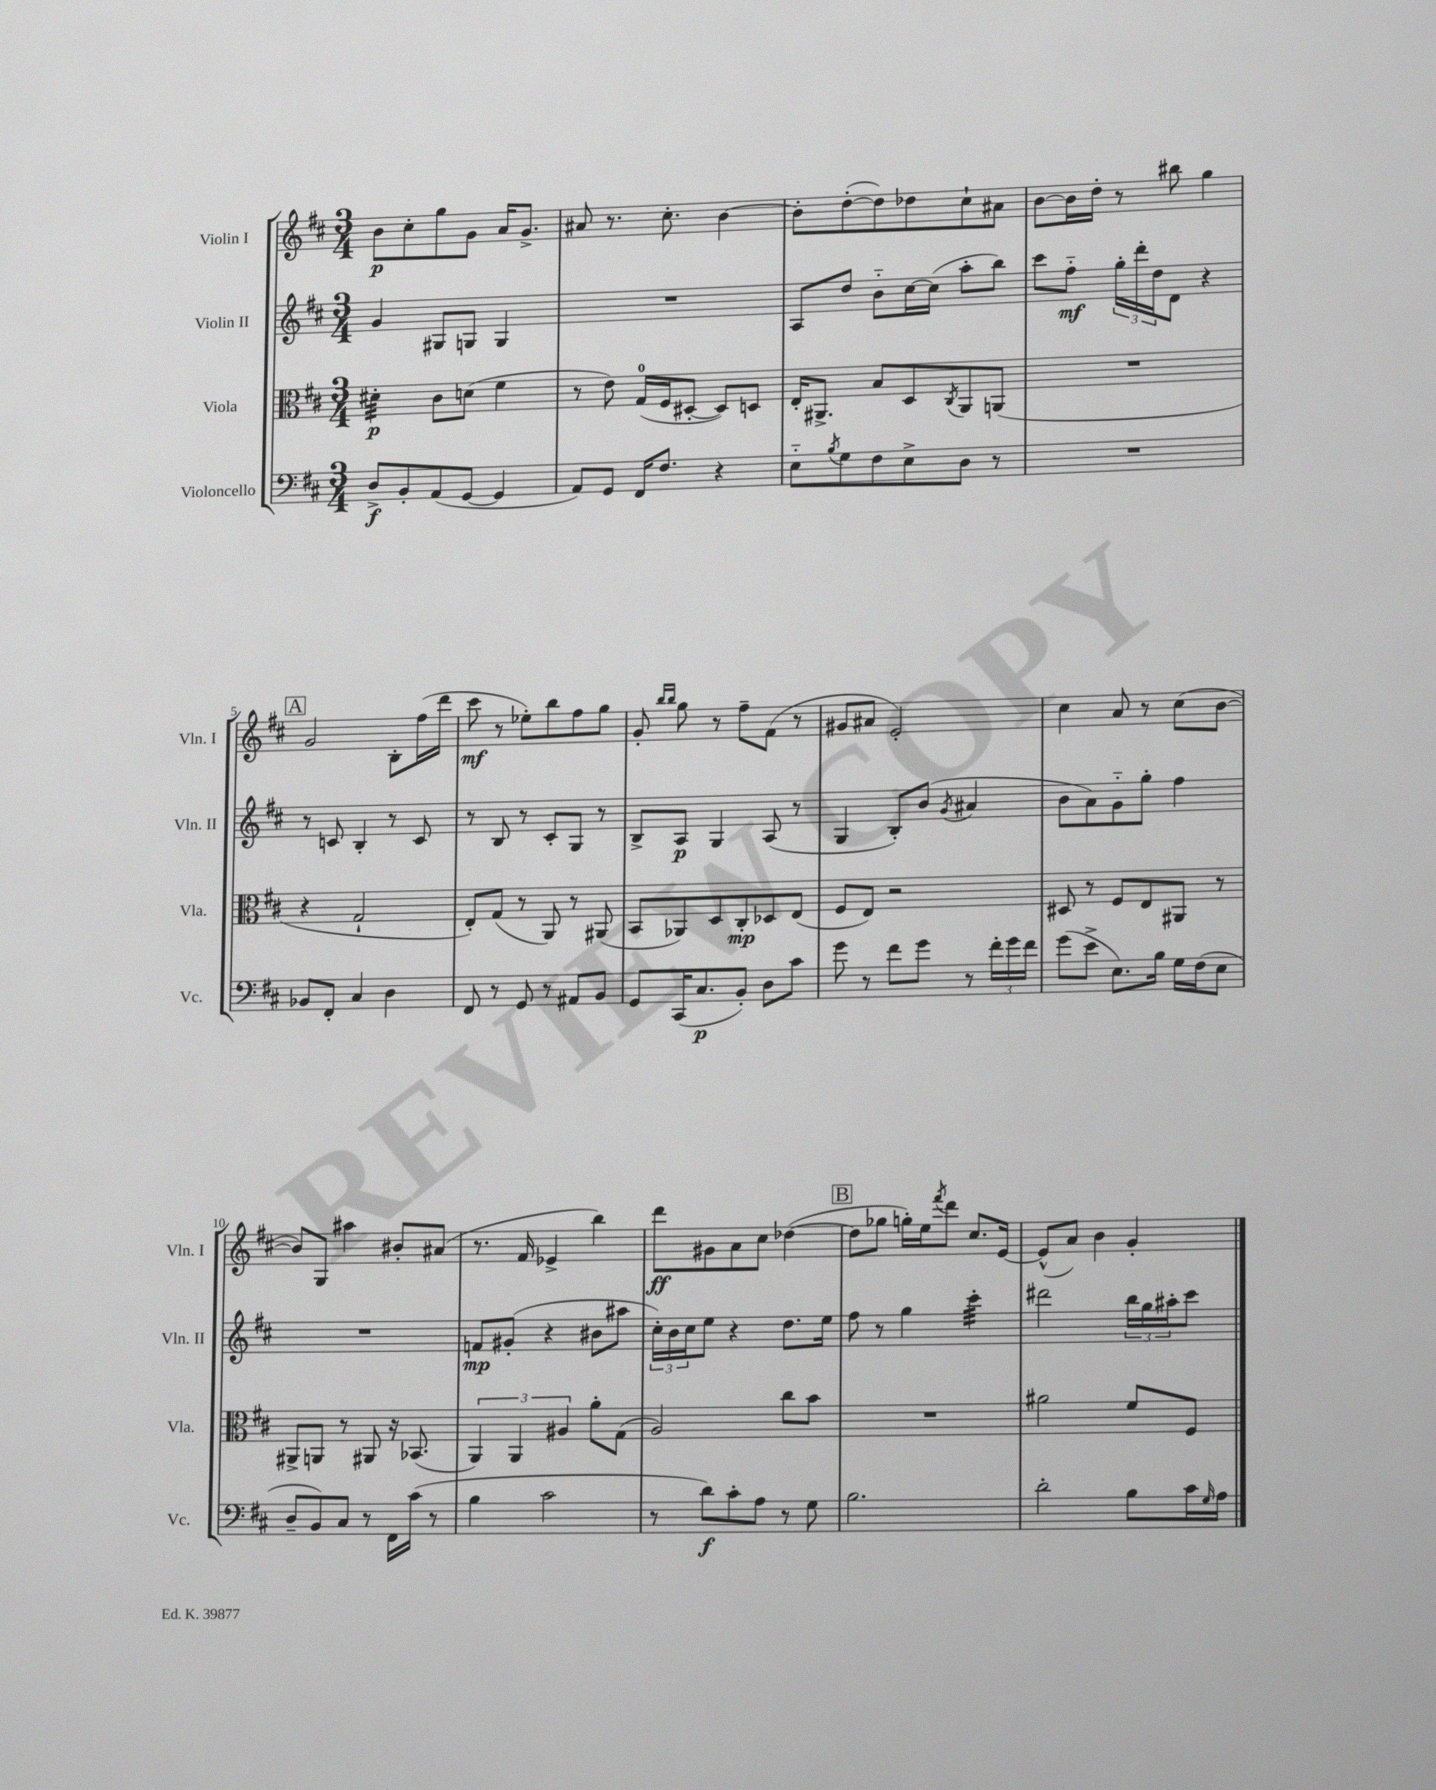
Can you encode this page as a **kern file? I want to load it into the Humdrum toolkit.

**kern	**kern	**kern	**kern
*staff4	*staff3	*staff2	*staff1
*clefF4	*clefC3	*clefG2	*clefG2
*k[f#c#]	*k[f#c#]	*k[f#c#]	*k[f#c#]
*M3/4	*M3/4	*M3/4	*M3/4
8D^	4d#'	4g	8b
8BB'	.	.	8cc#'
(8AA	8c#	8G#	8gg
[8GG	(8d	8G	8g
4GG]	4f#	4G	16a
.	.	.	8.g^
=	=	=	=
8AA)	8r	2.r	8a#
8GG	8e)	.	8.r
16FF#	(16G	.	.
8.F#	16F#	.	8.cc#'
.	[8D#'	.	.
4r	8D#])	.	[4b
.	8D	.	.
=	=	=	=
8E'~	16E'	8A	8b']
.	8.AA#^	.	.
8qB	.	.	.
8G	.	8dd	([8dd'
8F#	8B	8b'~	8dd])
8E^	8D	[16cc#	8dd-
.	.	(16cc#]	.
.	8qC#	.	.
8D	8AA#	8aa'	8cc#`
8r	(8AA	8bb)	8a#
=	=	=	=
2.r	2.r	8ccc#	[8b
.	.	8ff#'~	16b]
.	.	.	16dd'
.	.	24gg'	8r
.	.	24ddd'	.
.	.	24dd	.
.	.	8d	8bb#
.	.	4r	4gg
=	=	=	=
8BB-	4r	8r	2g
8FF#'	.	8c	.
4C#	2G`	4B'	.
4D	.	8r	8B'
.	.	8c	(16ff#
.	.	.	16ddd
=	=	=	=
8FF#	8E')	8r	8ccc#
8r	(8G	8B	8r
8GG	8r	8r	8ee-')
8r	8AA)	8c#'	8bb
8AA#	8r	8G	8ff#
8BB	(8AA#	8r	8gg
=	=	=	=
8GG	8BB	8B^	8g'
.	.	.	16qqbb
.	.	.	16qqbb
(16CC#	8AA-)	8A	8gg
8.C#	.	.	.
.	8D	4G	8r
8BB')	8C#'	.	8ff#~
8D	8D-	(8A	(8f#
8c#	(8E	8r	8r
=	=	=	=
8g	8F#	4G	8g#
8r	8E)	.	8a#
8f#	2r	8B')	2e')
8g	.	(8b	.
.	.	8qg	.
8r	.	4a#	.
24f#'	.	.	.
24g	.	.	.
24f#	.	.	.
=	=	=	=
(8g	8D#	8b	4cc#
8e^	8r	8a)	.
8.E)	8F#	8g'~	8a
.	8E	8gg'	8r
16B	.	.	.
16G	8AA#	4ff#	(8cc#
(16F#	.	.	.
8E	8r	.	[8b
=	=	=	=
8D~	8AA#^	2.r	8b])
8BB)	8AA	.	8G
8C#	8r	.	4aa#
8r	8AA#	.	.
16FF#	16r	.	8b#'
(16c#	(8.BB-	.	.
8r	.	.	(8a#
=	=	=	=
4B	6AA)	8f	8.r
.	.	(8g#'	.
.	6AA	.	.
.	.	.	16f#
2c#	.	4r	4e-^
.	6A#	.	.
.	8a'	8b#	4bb)
.	(8G	8aa#	.
=	=	=	=
8r	2A)	24cc#')	8ddd
.	.	24b	.
.	.	24cc#	.
8d)	.	8ee	8g#
8c#'	.	4r	8a
8A	.	.	8cc#
8r	8cc#	8.dd	([4dd-
8G	8b	.	.
.	.	16ee	.
=	=	=	=
2.B	2.r	8ff#	8dd-]
.	.	8r	8gg-
.	.	4gg	16gg')
.	.	.	16ee
.	.	.	8qfff#
.	.	.	8ddd
.	.	4ccc#'	8.cc#
.	.	.	[16e
=	=	=	=
2d'	2a#	2ddd#	(8e^^]
.	.	.	8a)
.	.	.	4b
8B	8f#	24bb	4g'
.	.	24gg	.
.	.	24aa#'	.
16c#	8F#	8ccc#	.
16qqG	.	.	.
16A	.	.	.
==	==	==	==
*-	*-	*-	*-
